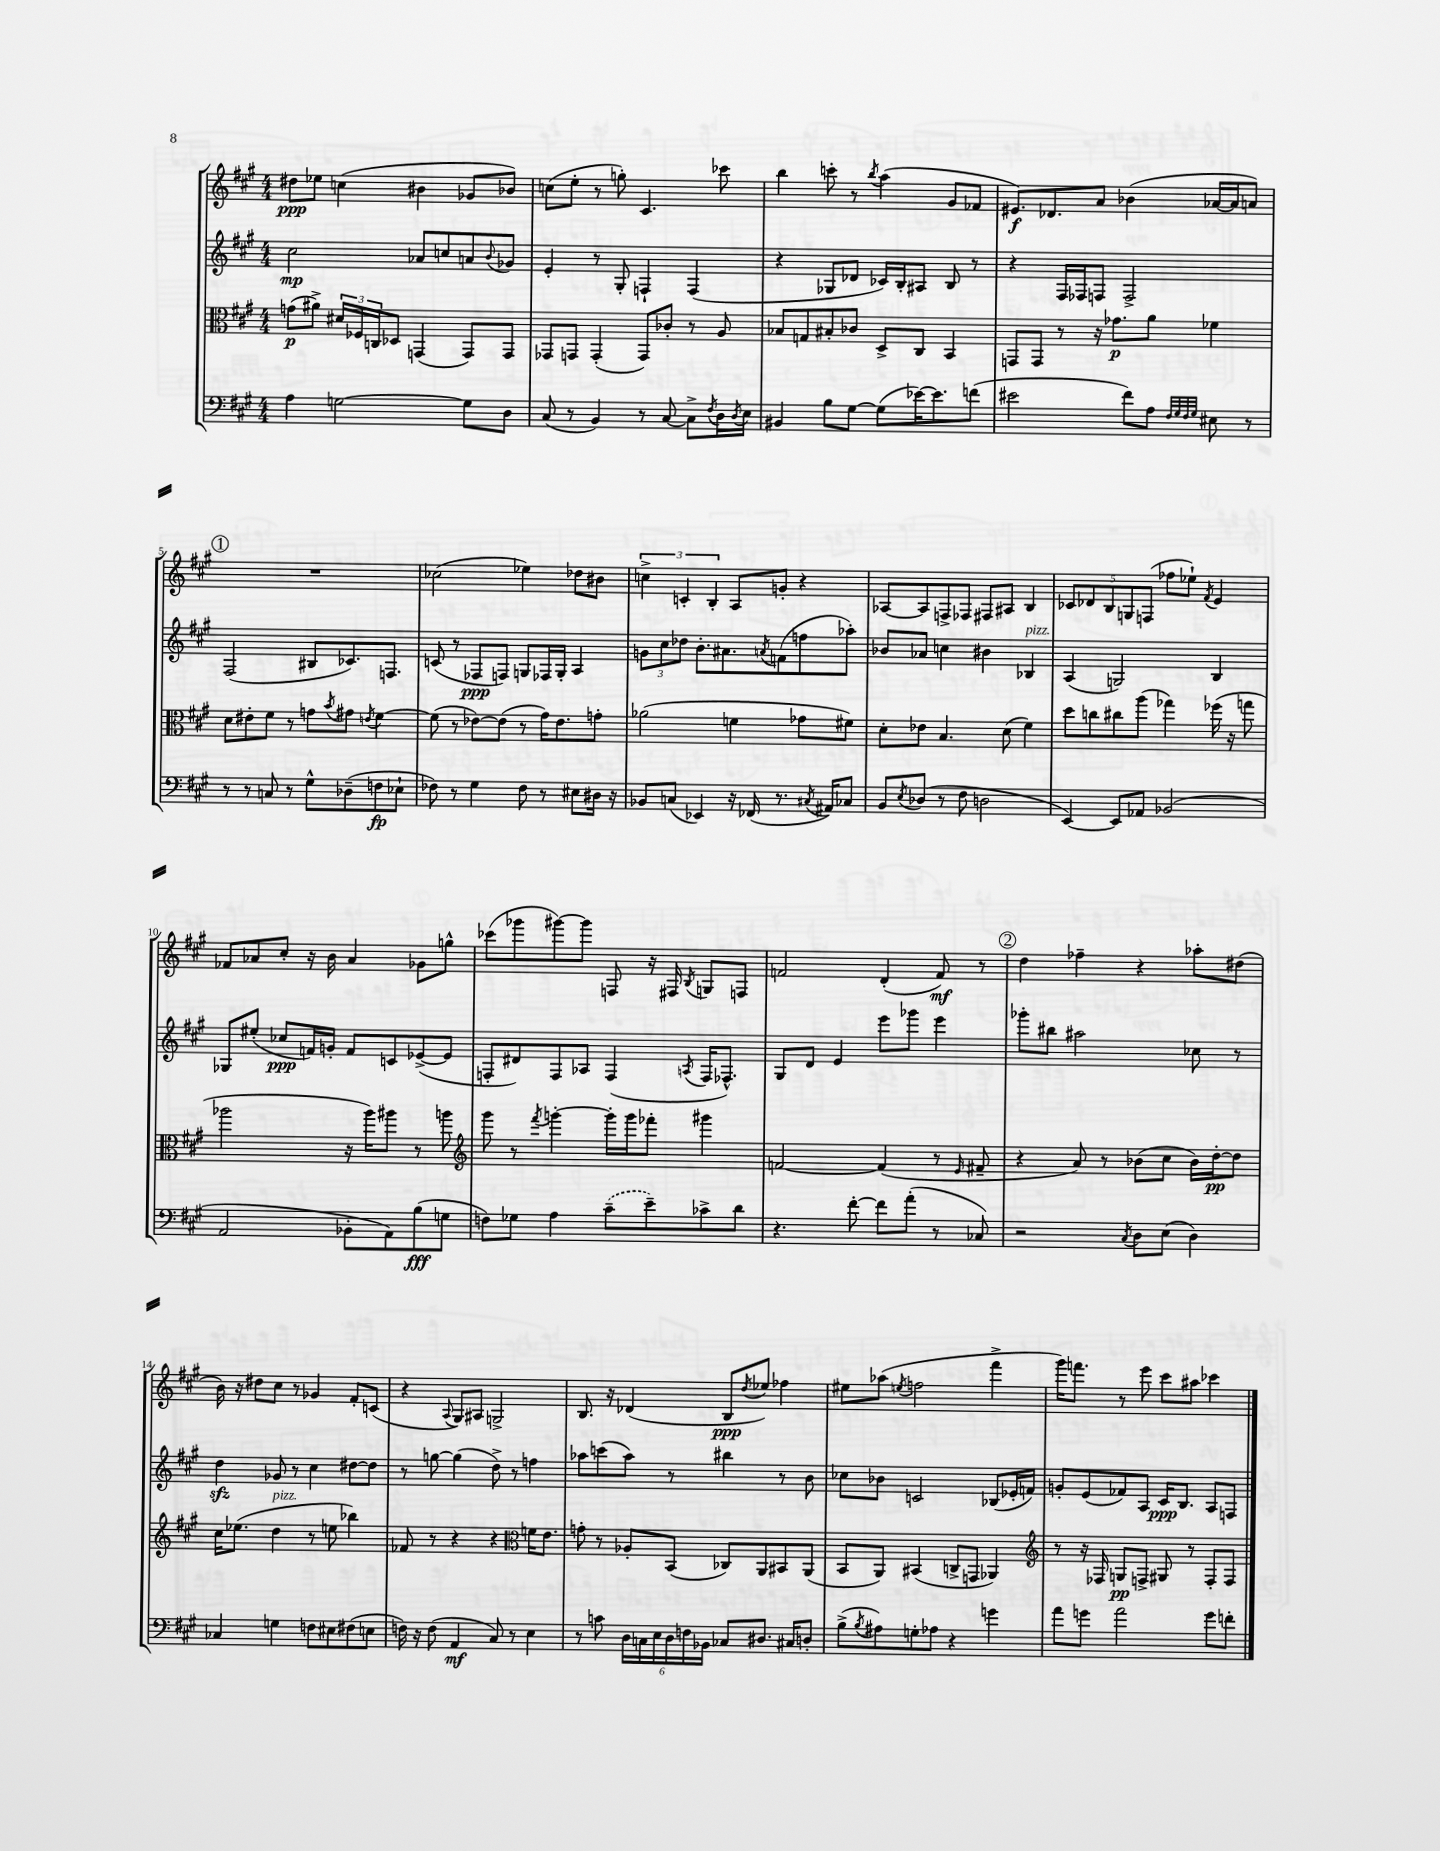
<<
\new StaffGroup <<
\new Staff = "s0" {
    \clef treble \key a \major \numericTimeSignature \time 4/4
    dis''8\ppp ees''8 c''4( bis'4 ges'8 bes'8) |
    c''8( e''8-. r8 g''8-.) cis'4. ces'''8 |
    b''4 c'''8-. r8 \acciaccatura { b''8 } a''4( gis'8 fes'8 |
    eis'8.\f) des'8. a'8 bes'4( aes'16~ aes'16 a'8) |
    \mark \markup { \circle "1" } R1 |
    ces''2( ees''4) des''8 bis'8 |
    \tuplet 3/2 { c''4-> c'4-. b4-. } a8 g'8-. r4 |
    aes8~ aes8 f8-> fes8 fis8 ais8 b4 |
    \tuplet 5/4 { ces'8 des'8 b8 g8 f8( } fes''8 ees''8-!) \acciaccatura { fis'8 } e'4 |
    fes'8 aes'8 cis''8-. r16 b'16 aes'4 ges'8 g''8-^ |
    ces'''8( ges'''8 gis'''8~) gis'''8 f8 r16 fis16 \acciaccatura { b8 } g8 f8 |
    f'2 d'4-.( f'8\mf) r8 |
    \mark \markup { \circle "2" } d''4 fes''4-- r4 aes''8-. dis''8( |
    b'16) r16 dis''8 cis''8 r8 ges'4 fis'8-. c'8( |
    r4 \appoggiatura { a8 } gis8) ais8 g2-> |
    b8. r16 des'4( b8\ppp \acciaccatura { d''8 } ees''8) fes''4 |
    eis''8 aes''8( \acciaccatura { e''8 } f''2 fis'''4-> |
    gis'''16) f'''8. r8 e'''8 cis'''8 ais''8 ces'''4 \bar "|." |
}
\new Staff = "s1" {
    \clef treble \key a \major \numericTimeSignature \time 4/4
    cis''2\mp aes'8 c''8 a'8 \appoggiatura { b'8 } ges'8 |
    e'4-. r8 gis8-. f4-! f4( |
    r4 ges8 des'8 ces'16) b16-. ais8 b8 r8 |
    r4 fis16 fes16 f8 f2-> |
    \mark \markup { \circle "1" } fis2( bis8 ces'8.) f8. |
    c'8( r8 fes8\ppp f8) g8 fes16 g16-. a4 |
    \tuplet 3/2 { g'8 cis''8 des''8 } b'8.-. ais'8. \acciaccatura { a'8 } f'8( f''8 aes''8-.) |
    bes'8 aes'8 c''4 bis'4 bes4^\markup { \italic "pizz." } |
    a4( g2) b4 |
    ges8 eis''8-.( ces''8\ppp f'16) g'16-. f'8 c'8 ees'8~->( ees'8 |
    f8-. dis'8) f8 aes8 f4( \acciaccatura { a8 } f16 fes8.-^) |
    gis8 d'8 e'4 e'''8 ges'''8 e'''4 |
    \mark \markup { \circle "2" } ges'''8-. bis''8 ais''2 ces''8 r8 |
    d''4\sfz ges'8 r8 cis''4 dis''8~ dis''8 |
    r8 g''8~ g''4( d''8->) r8 f''4 |
    aes''8 c'''8( aes''8) r8 bis''4 r8 b'8 |
    ces''8 bes'8 c'2 bes8( ees'16-. f'16) |
    g'8-. e'8( fes'8) a8 cis'16\ppp b8. a8 f8 \bar "|." |
}
\new Staff = "s2" {
    \clef alto \key a \major \numericTimeSignature \time 4/4
    g'8\p( ais'8->) \tuplet 3/2 { dis'16 fes16 c16 } des8 g,4( g,8) g,8 |
    ges,8 g,8 g,4-.( g,8) ces'8-. r8 a8 |
    bes8 g8 bis8-. ces'8 d8-> cis8 b,4 |
    g,8 g,8 r8 r16 ges'8.\p a'8 fes'4 |
    \mark \markup { \circle "1" } d'8 eis'8-. fis'8 r8 g'8 \acciaccatura { b'8 } gis'8 \acciaccatura { e'8 } fis'4~ |
    fis'8( r8 ees'8~) ees'8( r8 gis'16) ees'8. g'8-. |
    aes'2( f'4 ges'8 fis'8) |
    d'8-. ees'8 b4. d'8( fis'4) |
    d''8 c''8 cis''8 a''8( ges''4) fes''16( r16 g''8 |
    aes''2 r16 aes''16) ais''8 r8 a''8 |
    \clef treble gis'''8 r8 \acciaccatura { fis'''8 } g'''4~-. g'''16-. g'''16 fes'''8-. gis'''4 |
    f'2~ f'4( r8 \grace { e'16 } fis'8-- |
    \mark \markup { \circle "2" } r4 a'8) r8 bes'8( cis''8 bes'16) d''16~-.\pp d''8 |
    cis''16 ees''8.( d''4^\markup { \italic "pizz." } r8 e''8 bes''4) |
    fes'8 r8 r4 r4 \clef alto f'16 e'8. |
    g'8-. r8 aes8-. b,8( ces8) a,8 bis,8 a,8( |
    b,8 a,8) bis,4( c8-> g,8 aes,4) |
    \clef treble r8 r16 fes16 g8\pp f8-> gis8 r8 f8-. f8 \bar "|." |
}
\new Staff = "s3" {
    \clef bass \key a \major \numericTimeSignature \time 4/4
    a4 g2~ g8 d8 |
    cis8( r8 b,4) r8 cis8~ cis8-> \acciaccatura { fis8 } d16 \acciaccatura { d8 } e16 |
    bis,4 b8 gis8~ gis8( ees'16~) ees'8. f'8( |
    eis'2 fis'8) a8 \grace { fis32 gis32 fis32 gis32 } eis8 r8 |
    \mark \markup { \circle "1" } r8 r8 c8 r8 gis8-^ des8--( f8\fp ees8-! |
    fes8) r8 gis4 fes8 r8 eis8 dis16 r16 |
    bes,8 c8( ees,4) r16 fes,16( r8. \acciaccatura { cis8 } ais,16) ces8 |
    b,8 \acciaccatura { e8 } des8( r8 fis8 d2 |
    e,4~) e,8 aes,8 bes,2( |
    a,2 bes,8-. a,8) b8\fff( g8 |
    f8) ges8 a4 \once \slurDashed cis'8--( e'8--) ces'8-> d'8 |
    r4. fis'8~-. fis'8 a'8-.( r8 ces8) |
    \mark \markup { \circle "2" } r2 \acciaccatura { cis8 } d8 e8( d4) |
    ces4 g4 f8 eis8 fis8( e8 |
    f16) r16 f8( a,4\mf cis8) r8 e4 |
    r8 c'8 \tuplet 6/4 { d16 c16 e16 d16 f16 bes,16 } ces8 dis8. cis16 d8-. |
    b8->( \acciaccatura { b8 } ais8) g8-. aes8 r4 g'4 |
    a'8 g'8 a'2 g'8 f'8-. \bar "|." |
}
>>
>>
